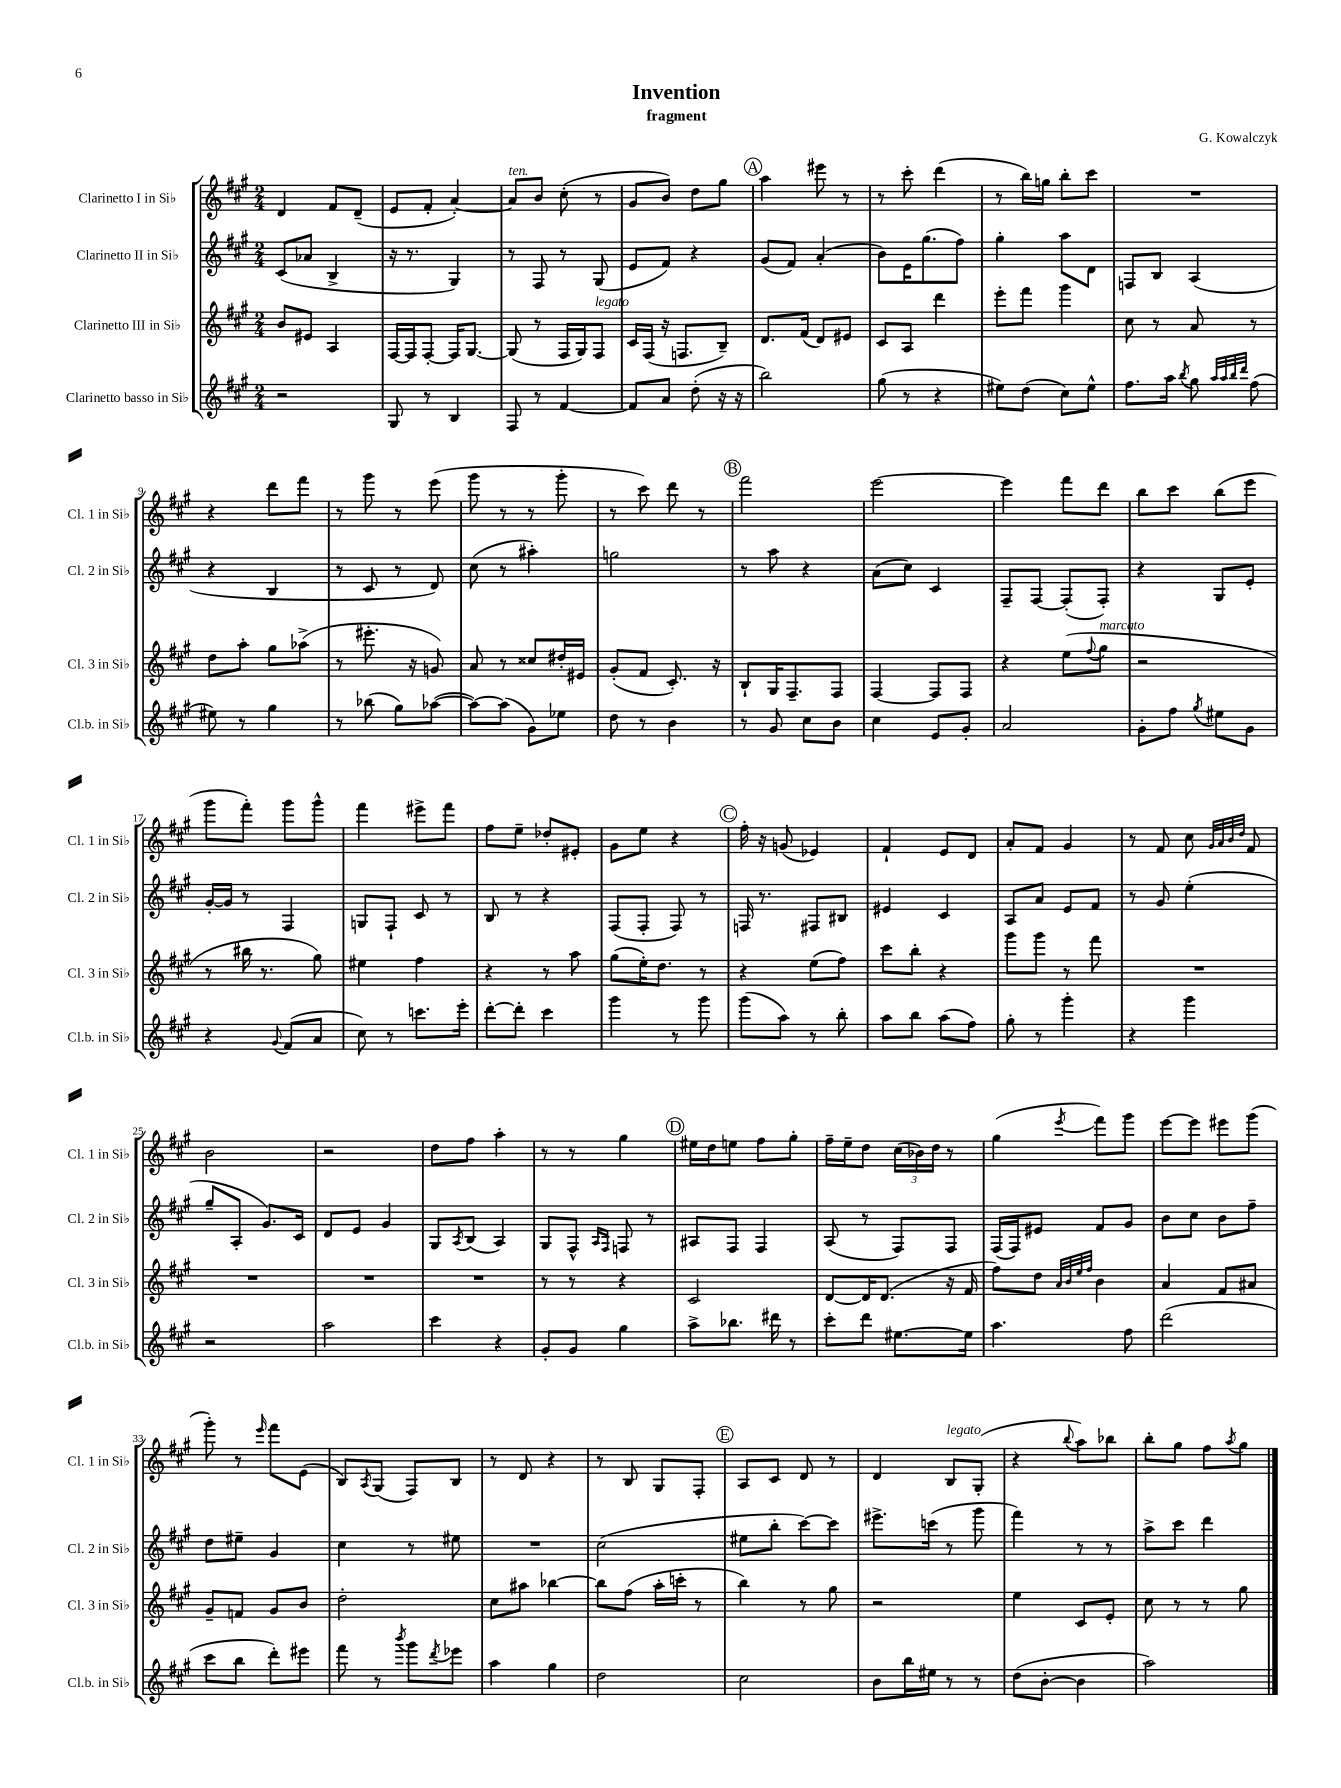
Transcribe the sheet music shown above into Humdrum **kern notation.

**kern	**kern	**kern	**kern
*part4	*part3	*part2	*part1
*staff4	*staff3	*staff2	*staff1
*I"Clarinetto basso in Si♭	*I"Clarinetto III in Si♭	*I"Clarinetto II in Si♭	*I"Clarinetto I in Si♭
*I'Cl.b. in Si♭	*I'Cl. 3 in Si♭	*I'Cl. 2 in Si♭	*I'Cl. 1 in Si♭
*clefG2	*clefG2	*clefG2	*clefG2
*k[f#c#g#]	*k[f#c#g#]	*k[f#c#g#]	*k[f#c#g#]
*M2/4	*M2/4	*M2/4	*M2/4
=1	=1	=1	=1
2r	8b/L	(8c#/L	4d/
.	8e#X/J	8a-X/J	.
.	4A/	4B^/	8f#/L
.	.	.	(8d~/J
=2	=2	=2	=2
8G#/	[16F#/LL	16r	8e/L
.	16F#/J]	8.r	.
8r	[8F#'/J	.	8f#'/J
4B/	16F#/KL]	4G#/)	[4a'/)
.	[8.G#/J	.	.
=3	=3	=3	=3
!	!	!	!LO:TX:a:i:t=ten.
8F#/	(8G#/]	8r	8a/L]
8r	8r	8F#/	8b/J
[4f#/	16F#/LL	8r	(8cc#'\
.	16G#/J)	.	.
!	!LO:TX:a:i:t=legato	!	!
.	8F#/J	(8G#/	8r
=4	=4	=4	=4
8f#/L]	16c#/LL	8e/L	8g#/L
.	(16F#/JJ	.	.
8a/J	16r	8f#/J)	8b/J)
.	8.Fn/L	.	.
(8dd'\	.	4r	8dd\L
16r	8B~/J)	.	8gg#\J
16r	.	.	.
!!LO:REH:place=s1:t=A
=5	=5	=5	=5
2bb\)	8.d/L	(8g#/L	4aa\
.	.	8f#/J)	.
.	(16f#/Jk	.	.
.	8d/L)	(4a'/	8eee#X\
.	8e#X/J	.	8r
=6	=6	=6	=6
(8gg#\	8c#/L	8b\L)	8r
8r	8A/J	16e\K	8ccc#'\
.	.	(8.gg#\	.
4r	4ddd\	.	(4ddd\
.	.	8ff#\J)	.
=7	=7	=7	=7
8ee#X\L)	8eee'\L	4gg#'\	8r
(8dd\J	8fff#\J	.	16bb\LL)
.	.	.	16ggn\JJ
8cc#\L)	4ggg#\	8aa\L	8bb'\L
8ee#^^\J	.	8d\J	8ccc#\J
=8	=8	=8	=8
8.ff#\L	8cc#\	8Fn/L	2r
.	8r	8B/J	.
16aa\Jk	.	.	.
8qbb/	.	.	.
8gg#\	8a/	(4A/	.
32qqaa/LLL	.	.	.
32qqaa/	.	.	.
32qqbb/	.	.	.
32qqddd/JJJ	.	.	.
(8ff#\	8r	.	.
!!LO:LB:g=z
=9	=9	=9	=9
8ee#X\)	8dd\L	4r	4r
8r	8aa'\J	.	.
4gg#\	8gg#\L	4B/	8ddd\L
.	(8aa-X^\J	.	8fff#\J
=10	=10	=10	=10
8r	8r	8r	8r
(8bb-X\	8.eee#X'\	8c#/	8ggg#\
8gg#\L)	.	8r	8r
.	16r	.	.
([8aa-X\J	8gn/)	8d/)	(8eee\
=11	=11	=11	=11
8aa-\L_)	8a/	(8cc#\	8ggg#\
(8aa-\J]	8r	8r	8r
8g#\L)	8cc##X/L	4aa#X'\)	8r
8ee-X\J	16dd#X'/L	.	8ggg#'\
.	16e#X/JJ	.	.
=12	=12	=12	=12
8dd\	(8g#'/L	2ggn\	8r
8r	8f#/J	.	8ccc#\)
4b\	8.c#'/)	.	8ddd\
.	.	.	8r
.	16r	.	.
!!LO:REH:place=s1:t=B
=13	=13	=13	=13
8r	8B`/L	8r	2fff#\
8g#/	16G#/K	8aa\	.
.	8.F#~/	.	.
8cc#\L	.	4r	.
8b\J	8F#/J	.	.
=14	=14	=14	=14
4cc#\	[4F#/	(8a\L	[2eee\
.	.	8cc#\J)	.
8e/L	8F#/L]	4c#/	.
8g#'/J	8F#/J	.	.
=15	=15	=15	=15
2a/	4r	8F#~/L	4eee\]
.	.	[8F#/J	.
.	(8ee\L	(8F#'/L]	8fff#\L
.	8qqff#/	.	.
!	!LO:TX:a:i:t=marcato	!	!
.	8gg#\J	8F#'/J)	8ddd\J
=16	=16	=16	=16
8g#'\L	2r	4r	8bb\L
8ff#\J	.	.	8ccc#\J
8qgg#/	.	.	.
8ee#X\L	.	8G#/L	(8bb\L
8g#\J	.	8e'/J	8eee\J
!!LO:LB:g=z
=17	=17	=17	=17
4r	8r	[16g#'/LL	8ggg#\L
.	.	16g#/JJ]	.
.	16bb#X\	8r	8fff#'\J)
.	8.r	.	.
8qqg#/	.	.	.
(8f#/L	.	4F#/	8ggg#\L
8a/J	8gg#\)	.	8ggg#^^\J
=18	=18	=18	=18
8cc#\)	4ee#X\	8Gn/L	4fff#\
8r	.	8F#`/J	.
8.cccn\L	4ff#\	8c#/	8eee#X^\L
.	.	8r	8fff#\J
16eee'\Jk	.	.	.
=19	=19	=19	=19
[8ddd'\L	4r	8B/	8ff#\L
8ddd'\J]	.	8r	8ee~\J
4ccc#\	8r	4r	8dd-X'/L
.	8aa\	.	8e#X'/J
=20	=20	=20	=20
4ggg#\	(8gg#\L	(8F#/L	8g#\L
.	16ee'\K)	8F#'/J	8ee\J
.	8.dd\J	.	.
8r	.	8F#/)	4r
8ggg#\	8r	8r	.
!!LO:REH:place=s1:t=C
=21	=21	=21	=21
(8ggg#\L	4r	16Fn/	16ff#'\
.	.	8.r	16r
8aa\J)	.	.	(8gn/
8r	(8ee\L	8F#X/L	4e-X/)
8bb'\	8ff#\J)	8B#X/J	.
=22	=22	=22	=22
8aa\L	8ccc#\L	4e#X/	4f#`/
8bb\J	8bb'\J	.	.
(8aa\L	4r	4c#/	8e/L
8ff#\J)	.	.	8d/J
=23	=23	=23	=23
8gg#'\	8ggg#\L	8A/L	8a'/L
8r	8ggg#\J	8a/J	8f#/J
4ggg#'\	8r	8e/L	4g#/
.	8fff#\	8f#/J	.
=24	=24	=24	=24
4r	2r	8r	8r
.	.	8g#/	8f#/
4ggg#\	.	(4ee'\	8cc#\
.	.	.	32qqg#/LLL
.	.	.	32qqa/
.	.	.	32qqb/
.	.	.	32qqdd/JJJ
.	.	.	8f#/
!!LO:LB:g=z
=25	=25	=25	=25
2r	2r	8gg#~/L	2b\
.	.	8A'/J	.
.	.	8.g#/L)	.
.	.	16c#/Jk	.
=26	=26	=26	=26
2aa\	2r	8d/L	2r
.	.	8e/J	.
.	.	4g#/	.
=27	=27	=27	=27
4ccc#\	2r	8G#/L	8dd\L
.	.	8qA/	.
.	.	(8B/J	8ff#\J
4r	.	4A/)	4aa'\
=28	=28	=28	=28
8g#'/L	8r	8G#/L	8r
8g#/J	8r	8F#^^/J	8r
.	.	16qqA/LL	.
.	.	16qqF#/JJ	.
4gg#\	4r	8Fn/	4gg#\
.	.	8r	.
!!LO:REH:place=s1:t=D
=29	=29	=29	=29
8aa^\L	2c#/	8A#X/L	16ee#X\LL
.	.	.	16dd\J
8.bb-X\J	.	8F#/J	8een\J
.	.	4F#/	8ff#\L
16ddd#X\	.	.	.
8r	.	.	8gg#'\J
=30	=30	=30	=30
8ccc#'\L	[8d/L	(8A/	16ff#~\LL
.	.	.	16ee~\J
8ddd\J	16d/K]	8r	8dd\J
.	(8.d/J	.	.
[8.ee#X\L	.	8F#/L)	(24cc#\LL
.	.	.	24b-X\)
.	.	.	24dd\JJ
.	16r	8F#/J	8r
16ee#\Jk]	16f#/	.	.
=31	=31	=31	=31
4.aa\	8ff#\L)	(16F#/LL	(4gg#\
.	.	16F#/J)	.
.	8dd\J	8e#X/J	.
.	32qqa/LLL	.	.
.	32qqb/	.	.
.	32qqee/	.	.
.	32qqff#/JJJ	.	8qeee/
.	4b\	8f#/L	8fff#\L)
8ff#\	.	8g#/J	8ggg#\J
=32	=32	=32	=32
(2ddd\	4a/	8b\L	[8eee\L
.	.	8cc#\J	8eee\J]
.	8f#/L	8b\L	8eee#X\L
.	8a#X/J	8ff#~\J	(8ggg#\J
!!LO:LB:g=z
=33	=33	=33	=33
8ccc#\L	8g#~/L	8dd\L	8ggg#'\)
8bb\J	8fn/J	8ee#X~\J	8r
.	.	.	16qqeee/
8ddd'\L)	8g#/L	4g#/	8fff#\L
8eee#X\J	8b/J	.	(8e\J
=34	=34	=34	=34
8fff#\	2dd'\	4cc#\	8B/L)
.	.	.	8qA/
8r	.	.	(8G#/J
8qbbb/	.	.	.
8ggg#\L	.	8r	8F#/L)
8qddd/	.	.	.
8eee-X\J	.	8ee#X\	8B/J
=35	=35	=35	=35
4aa\	8cc#\L	2r	8r
.	8aa#X\J	.	8d/
4gg#\	[4bb-X\	.	4r
=36	=36	=36	=36
2dd\	8bb-\L]	(2cc#\	8r
.	(8ff#\J	.	8B/
.	16aa'\LL	.	8G#/L
.	16cccn'\JJ	.	.
.	8r	.	8F#'/J
!!LO:REH:place=s1:t=E
=37	=37	=37	=37
2cc#\	4bb\)	8ee#X\L	8A/L
.	.	8bb'\J	8c#/J
.	8r	[8ccc#\L)	8d/
.	8gg#\	8ccc#\J]	8r
=38	=38	=38	=38
8b\L	2r	8.eee#X^\L	4d/
16bb\L	.	.	.
16ee#X\JJ	.	(16cccn\Jk	.
!	!	!	!LO:TX:a:i:t=legato
8r	.	8r	8B/L
8r	.	8ggg#\	(8G#'/J
=39	=39	=39	=39
(8dd\L	4ee\	4fff#\)	4r
[8b'\J	.	.	.
.	.	.	8qqbb/
4b\]	8c#/L	8r	8aa\L)
.	8e'/J	8r	8bb-X\J
=40	=40	=40	=40
2aa\)	8cc#\	8aa^\L	8bb'\L
.	8r	8ccc#\J	8gg#\J
.	8r	4ddd\	8ff#\L
.	.	.	8qaa/
.	8gg#\	.	8gg#\J
==	==	==	==
*-	*-	*-	*-
